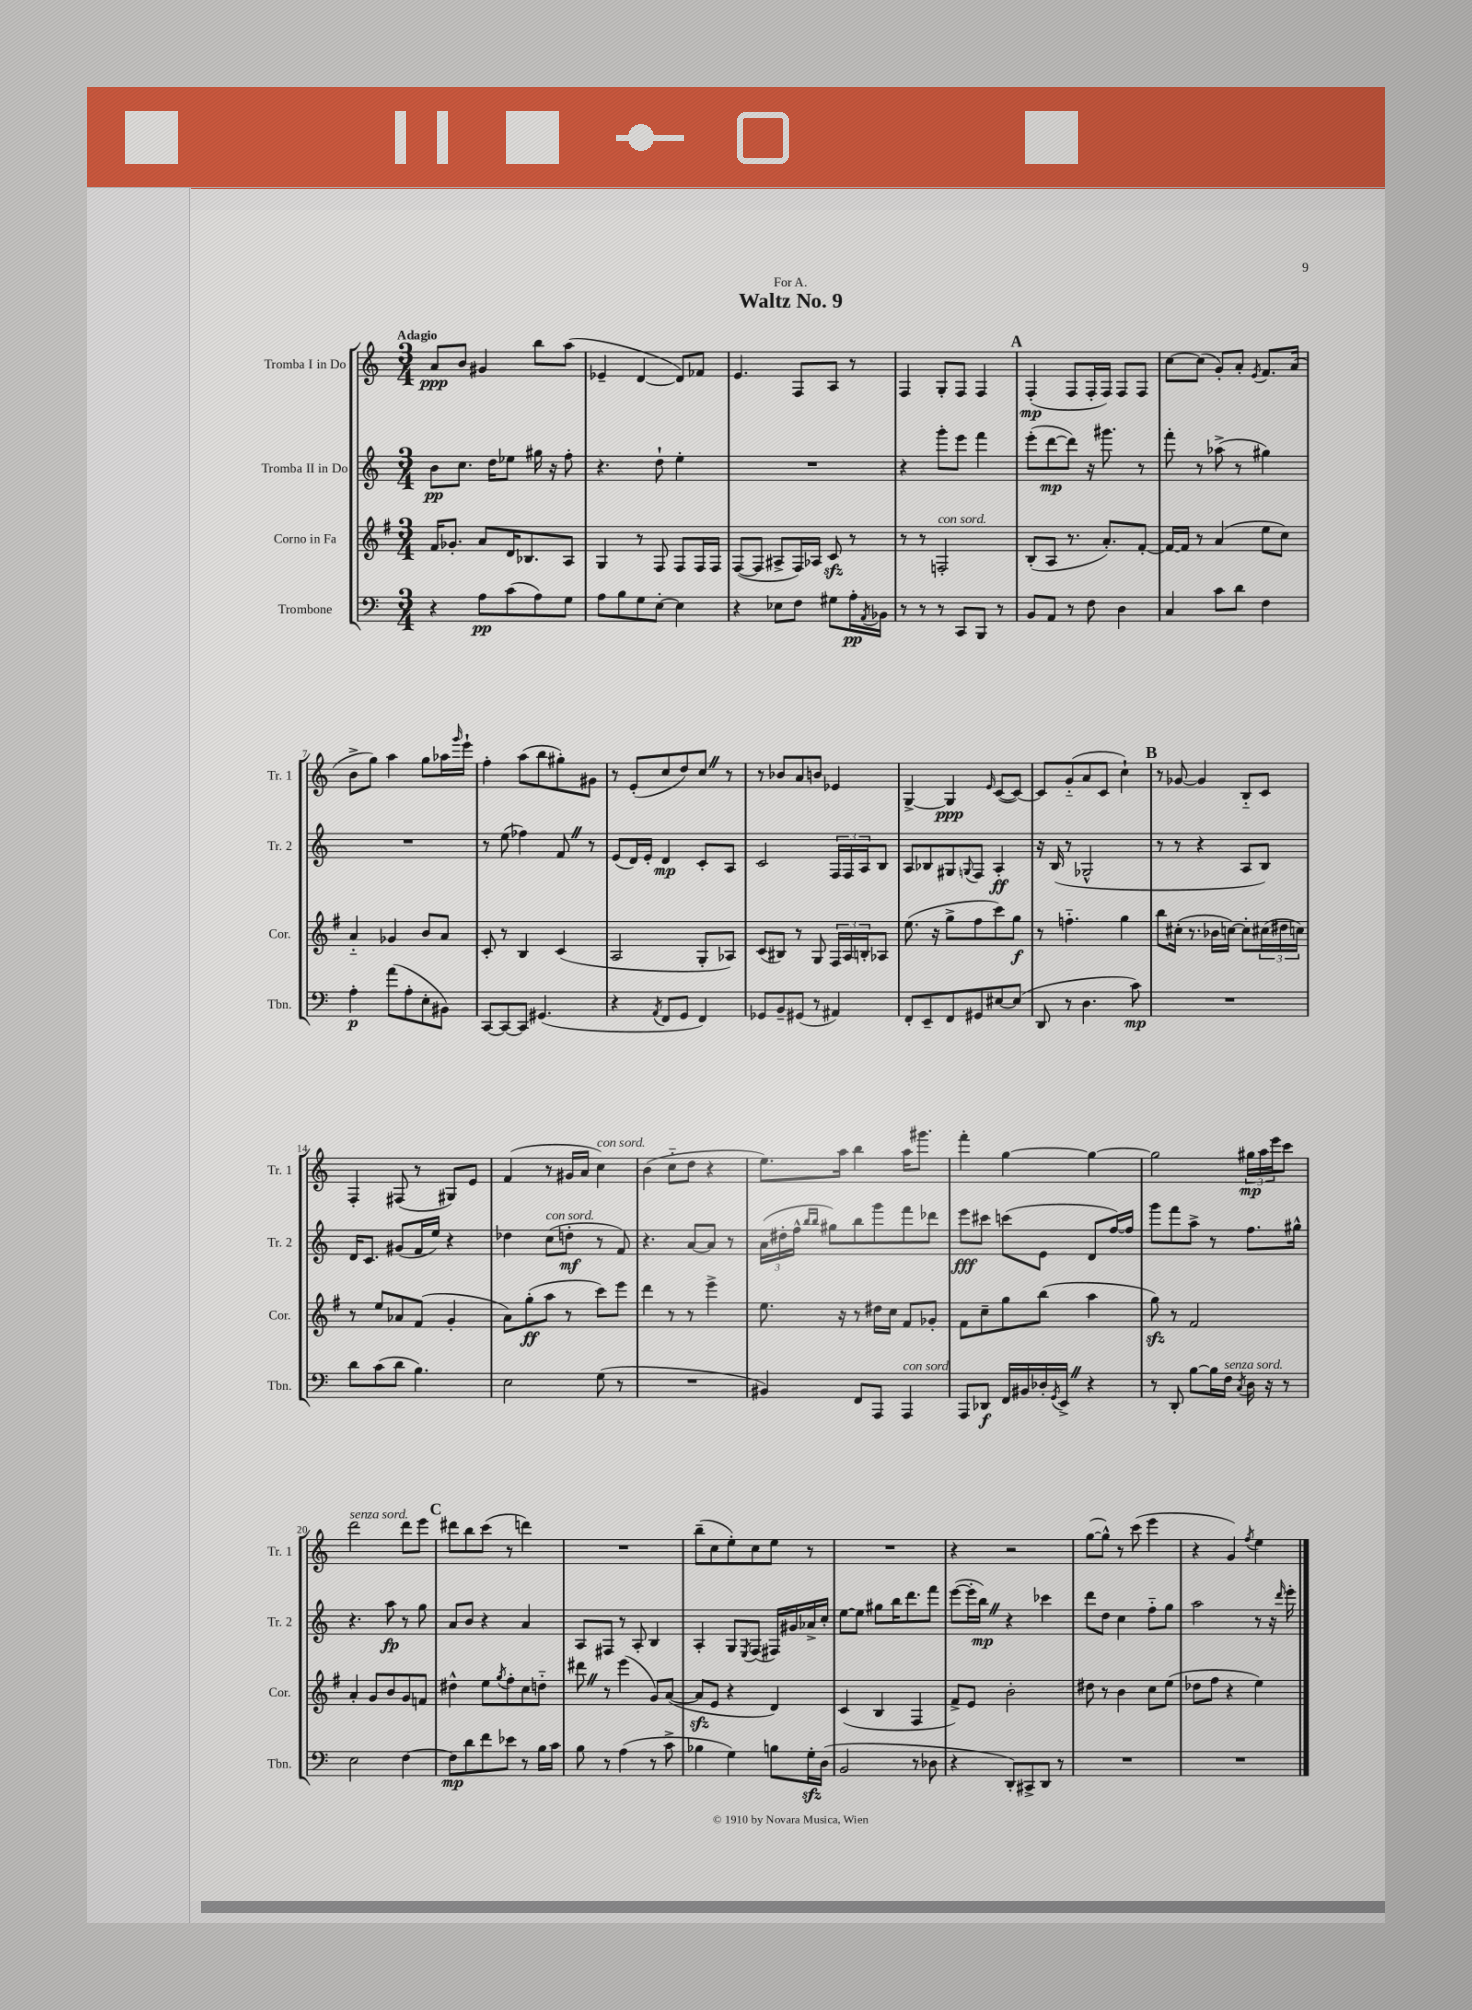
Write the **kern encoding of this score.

**kern	**dynam	**kern	**dynam	**kern	**dynam	**kern	**dynam
*part4	*part4	*part3	*part3	*part2	*part2	*part1	*part1
*staff4	*staff4	*staff3	*staff3	*staff2	*staff2	*staff1	*staff1
*I"Trombone	*	*I"Corno in Fa	*	*I"Tromba II in Do	*	*I"Tromba I in Do	*
*I'Tbn.	*	*I'Cor.	*	*I'Tr. 2	*	*I'Tr. 1	*
*clefF4	*	*clefG2	*	*clefG2	*	*clefG2	*
*k[]	*	*k[f#]	*	*k[]	*	*k[]	*
*M3/4	*	*M3/4	*	*M3/4	*	*M3/4	*
=1	=1	=1	=1	=1	=1	=1	=1
!	!	!	!	!	!	!LO:TX:a:B:t=Adagio	!
4r	.	16f#/KL	.	8b\L	pp	8a/L	ppp
.	.	8.g-X'/J	.	.	.	.	.
.	.	.	.	8.cc\J	.	8b/J	.
8A\L	pp	8a/L	.	.	.	4g#X/	.
.	.	.	.	16dd\KL	.	.	.
(8c\	.	16d/K	.	8ee-X\J	.	.	.
.	.	8.B-X/	.	.	.	.	.
8A\)	.	.	.	16gg#X\	.	8bb\L	.
.	.	.	.	16r	.	.	.
8G\J	.	8A/J	.	8ff'\	.	(8aa\J	.
=2	=2	=2	=2	=2	=2	=2	=2
8A\L	.	4G/	.	4.r	.	4e-X~/	.
8B\	.	.	.	.	.	.	.
8G\	.	8r	.	.	.	[4d/	.
[8E'\J	.	8F#/	.	8dd`\	.	.	.
4E\]	.	8F#/L	.	4ee'\	.	8d/L])	.
.	.	16F#/L	.	.	.	8f-X/J	.
.	.	16F#/JJ	.	.	.	.	.
=3	=3	=3	=3	=3	=3	=3	=3
4r	.	([8F#/L	.	2.r	.	4.e/	.
.	.	8F#/J]	.	.	.	.	.
8E-X\L	.	8A#X^/L	.	.	.	.	.
8F\J	.	16F#/L)	.	.	.	8F/L	.
.	.	16A-X/JJ	.	.	.	.	.
8G#X\L	.	8czz/	.	.	.	8A/J	.
16A'\L	pp	8r	.	.	.	8r	.
8qAA/	.	.	.	.	.	.	.
16BB-X\JJ	.	.	.	.	.	.	.
=4	=4	=4	=4	=4	=4	=4	=4
8r	.	8r	.	4r	.	4F/	.
8r	.	8r	.	.	.	.	.
!	!	!LO:TX:a:i:t=con sord.	!	!	!	!	!
8r	.	2Fn'/	.	8ggg'\L	.	8G'/L	.
8CC/L	.	.	.	8eee\J	.	8F/J	.
8BBB/J	.	.	.	4fff\	.	4F/	.
8r	.	.	.	.	.	.	.
!!LO:REH:place=s1:t=A
=5	=5	=5	=5	=5	=5	=5	=5
8BB/L	.	(8B'/L	.	(8eee'\L	.	(4F'/	mp
8AA/J	.	8A/J	.	[8ddd\	mp	.	.
8r	.	8.r	.	8ddd\J])	.	8F/L	.
8F\	.	.	.	16r	.	16F'/L	.
.	.	8.a'/L)	.	8.ggg#X\	.	16F/JJ)	.
4D\	.	.	.	.	.	8F/L	.
.	.	[8f#'/J	.	8r	.	8F/J	.
=6	=6	=6	=6	=6	=6	=6	=6
4C/	.	16f#/LL_	.	8fff'\	.	[8cc\L	.
.	.	16f#/JJ]	.	.	.	.	.
.	.	8r	.	8r	.	(8cc\J]	.
8c\L	.	(4a/	.	(8aa-X^\	.	8g'/L)	.
8d\J	.	.	.	8r	.	8a'/J	.
.	.	.	.	.	.	8qe/	.
4F\	.	8ee\L	.	4gg#X\)	.	8.f/L	.
.	.	8cc\J)	.	.	.	.	.
.	.	.	.	.	.	(16a/Jk	.
!!LO:LB:g=z
=7	=7	=7	=7	=7	=7	=7	=7
4A'\	p	4a/	.	2.r	.	8b^\L	.
.	.	.	.	.	.	8gg\J)	.
(8a\L	.	4g-X/	.	.	.	4aa\	.
8A'\	.	.	.	.	.	.	.
8E'\	.	8b/L	.	.	.	8gg\L	.
8BB#X\J)	.	8a/J	.	.	.	16aa-X\L	.
.	.	.	.	.	.	16qqggg/	.
.	.	.	.	.	.	16eee`\JJ	.
=8	=8	=8	=8	=8	=8	=8	=8
[8CC/L	.	8c'/	.	8r	.	4ff'\	.
8CC/_	.	8r	.	(8ee\	.	.	.
8CC/J]	.	4B/	.	4ff-X\)	.	(8aa\L	.
(4.GG#X/	.	.	.	.	.	8bb\	.
.	.	(4c/	.	8fZ/	.	8gg#X'\)	.
.	.	.	.	8r	.	8g#X\J	.
=9	=9	=9	=9	=9	=9	=9	=9
4r	.	2A/	.	(8e/L	.	8r	.
.	.	.	.	16d/L)	.	(8e'/L	.
.	.	.	.	16e'/JJ	.	.	.
8qAA/	.	.	.	.	.	.	.
8FF/L	.	.	.	4d/	mp	8cc/	.
8GG/J	.	.	.	.	.	8dd/)	.
4FF/)	.	8G'/L	.	8c'/L	.	8ccZ/J	.
.	.	8A-X/J)	.	8A/J	.	8r	.
=10	=10	=10	=10	=10	=10	=10	=10
8GG-X/L	.	(8c/L	.	2c/	.	8r	.
8BB~/	.	8B#X/J)	.	.	.	8b-X/L	.
(8GG#X/J	.	8r	.	.	.	8a/	.
8r	.	8G/	.	.	.	8bn/J	.
4AA#X/)	.	24F#/LL	.	24F/LL	.	4e-X/	.
.	.	24A/	.	24F/	.	.	.
.	.	24Bn'/J	.	24A/J	.	.	.
.	.	8A-X/J	.	8B/J	.	.	.
=11	=11	=11	=11	=11	=11	=11	=11
8FF'/L	.	(8.ee\	.	8A/L	.	[4G^/	.
8EE~/	.	.	.	8B-X/	.	.	.
.	.	16r	.	.	.	.	.
8FF/	.	8gg^\L	.	8G#X/	.	4G/]	ppp
.	.	.	.	8qqGn/	.	.	.
8GG#X/	.	8ff#\	.	8F/J	.	.	.
.	.	.	.	.	.	16qqe/	.
[8E#X/	.	8ccc\)	.	4A'/	ff	([8c/L	.
(8E#/J]	.	8gg\J	f	.	.	8c/J_)	.
=12	=12	=12	=12	=12	=12	=12	=12
8DD/	.	8r	.	16r	.	8c/L]	.
.	.	.	.	(16B/	.	.	.
8r	.	4.ffn\	.	8r	.	(8g/	.
4.D\	.	.	.	2G-X^^/	.	8a/	.
.	.	.	.	.	.	8c/J	.
.	.	4gg\	.	.	.	4cc`\)	.
8c\)	mp	.	.	.	.	.	.
!!LO:REH:place=s1:t=B
=13	=13	=13	=13	=13	=13	=13	=13
2.r	.	8bb\L	.	8r	.	8r	.
.	.	(16cc#X'\Jk	.	8r	.	[8g-X/	.
.	.	8.r	.	.	.	.	.
.	.	.	.	4r	.	4g-/]	.
.	.	16b-X\LL	.	.	.	.	.
.	.	[16ccn\JJ)	.	.	.	.	.
.	.	8cc'\L]	.	8A/L	.	8B/L	.
.	.	(24cc#X\L	.	8B/J)	.	8c/J	.
.	.	24dd#X\	.	.	.	.	.
.	.	24ccn\JJ)	.	.	.	.	.
!!LO:LB:g=z
=14	=14	=14	=14	=14	=14	=14	=14
8d\L	.	8r	.	16d/KL	.	4F'/	.
.	.	.	.	8.c/J	.	.	.
(8c\	.	8ee/L	.	.	.	.	.
8d\J	.	8a-X/	.	(8g#X/L	.	(8F#X/	.
4.B\)	.	(8f#/J	.	16f/L	.	8r	.
.	.	.	.	16ee/JJ)	.	.	.
.	.	4g'/	.	4r	.	8G#X/L)	.
.	.	.	.	.	.	8e/J	.
=15	=15	=15	=15	=15	=15	=15	=15
2E\	.	8a\L)	.	4dd-X\	.	(4f/	.
.	.	(8gg'\	ff	.	.	.	.
!	!	!	!	!LO:TX:a:i:t=con sord.	!	!	!
.	.	8aa\J	.	(8cc\L	.	8r	.
.	.	8r	.	8ddn'\J	mf	16g#X/LL	.
.	.	.	.	.	.	16a/JJ	.
!	!	!	!	!	!	!LO:TX:a:i:t=con sord.	!
(8G\	.	8ccc\L)	.	8r	.	4cc\)	.
8r	.	8eee\J	.	8f/)	.	.	.
=16	=16	=16	=16	=16	=16	=16	=16
2.r	.	4ddd\	.	4.r	.	(4b\	.
.	.	8r	.	.	.	8cc\L	.
.	.	8r	.	[8a/L	.	8dd\J	.
.	.	4eee^\	.	8a/J]	.	4r	.
.	.	.	.	8r	.	.	.
=17	=17	=17	=17	=17	=17	=17	=17
4BB#X/)	.	8.ee\	.	(24a\LL	.	8.ee\L)	.
.	.	.	.	24dd#X'\	.	.	.
.	.	.	.	24ff^^\JJ	.	.	.
.	.	.	.	16qqbb/LL	.	.	.
.	.	.	.	16qqbb/JJ	.	.	.
.	.	.	.	8gg#X\L)	.	.	.
.	.	16r	.	.	.	16aa\Jk	.
8FF/L	.	8r	.	8bb\	.	4bb\	.
8AAA/J	.	16dd#X\LL	.	8ggg\	.	.	.
.	.	16cc\JJ	.	.	.	.	.
!LO:TX:a:i:t=con sord.	!	!	!	!	!	!	!
4AAA/	.	8f#/L	.	8fff\	.	16aa\KL	.
.	.	.	.	.	.	8.ggg#X\J	.
.	.	8g-X'/J	.	8ddd-X\J	.	.	.
=18	=18	=18	=18	=18	=18	=18	=18
8AAA/L	.	8f#\L	.	8eee\L	fff	4fff'\	.
8DD-X/J	f	8cc~\	.	8ccc#X\J	.	.	.
16FF/LL	.	8gg\	.	(8cccn\L	.	[4gg\	.
16BB#X/	.	.	.	.	.	.	.
16D-X'/	.	(8bb\J	.	8e\J	.	.	.
8qGG/	.	.	.	.	.	.	.
16EE^Z/JJ	.	.	.	.	.	.	.
4r	.	4aa\	.	8d/L	.	4gg\_	.
.	.	.	.	[16ff/L)	.	.	.
.	.	.	.	16ff/JJ]	.	.	.
=19	=19	=19	=19	=19	=19	=19	=19
8r	.	8ggzz\)	.	8ggg\L	.	2gg\]	.
8DD'/	.	8r	.	8fff\	.	.	.
[8B\L	.	2f#/	.	8aa^\J	.	.	.
16B\L]	.	.	.	8r	.	.	.
!LO:TX:a:i:t=senza sord.	!	!	!	!	!	!	!
16F\JJ	.	.	.	.	.	.	.
8qC/	.	.	.	.	.	.	.
16D\	.	.	.	8.ff\L	.	24gg#X\LL	mp
.	.	.	.	.	.	24aa\	.
16r	.	.	.	.	.	.	.
.	.	.	.	.	.	24eee\J	.
8r	.	.	.	.	.	8ccc\J	.
.	.	.	.	16gg#X^^\Jk	.	.	.
!!LO:LB:g=z
=20	=20	=20	=20	=20	=20	=20	=20
!	!	!	!	!	!	!LO:TX:a:i:t=senza sord.	!
2E\	.	4a'/	.	4.r	.	2ddd\	.
.	.	8g/L	.	.	.	.	.
.	.	8b/	.	8aa\	fp	.	.
[4F\	.	8g/	.	8r	.	8ddd\L	.
.	.	8fn/J	.	8gg\	.	8eee\J	.
!!LO:REH:place=s1:t=C
=21	=21	=21	=21	=21	=21	=21	=21
8F\L]	mp	4dd#X^^\	.	8a/L	.	8ddd#X\L	.
8d\	.	.	.	8b/J	.	8bb\	.
8f\	.	8ee\L	.	4r	.	(8ccc\J	.
.	.	8qgg/	.	.	.	.	.
8e-X\J	.	8ff#'\	.	.	.	8r	.
8r	.	8cc\	.	4a/	.	4dddn\)	.
16B\LL	.	8ddn\J	.	.	.	.	.
16c\JJ	.	.	.	.	.	.	.
=22	=22	=22	=22	=22	=22	=22	=22
8B\	.	8ddd#XZ\	.	8A/L	.	2.r	.
8r	.	8r	.	8F#X/J	.	.	.
(4A\	.	(4eee\	.	8r	.	.	.
.	.	.	.	8A'/	.	.	.
8r	.	8g/L)	.	4B/	.	.	.
8c^\	.	([8a/J	.	.	.	.	.
=23	=23	=23	=23	=23	=23	=23	=23
4B-X\	.	8azz/L]	.	4A'/	.	(8bb~\L	.
.	.	8e/J	.	.	.	8cc\	.
4G\)	.	4r	.	8G/L	.	8ee'\)	.
.	.	.	.	8qE/	.	.	.
.	.	.	.	(8F/J	.	8cc\	.
8Bn\L	.	4d/)	.	16F#X/LL)	.	8ee\J	.
.	.	.	.	16g#X/	.	.	.
16Gzz'\L	.	.	.	16a-X^/	.	8r	.
(16D\JJ	.	.	.	16cc'/JJ	.	.	.
=24	=24	=24	=24	=24	=24	=24	=24
2BB/	.	(4c/	.	[8ee\L	.	2.r	.
.	.	.	.	8ee\J]	.	.	.
.	.	4B/	.	8gg#X\L	.	.	.
.	.	.	.	16bb\K	.	.	.
.	.	.	.	8.ddd\	.	.	.
8r	.	4F#/	.	.	.	.	.
8D-X\	.	.	.	8fff\J	.	.	.
=25	=25	=25	=25	=25	=25	=25	=25
4r	.	8f#^/L)	.	([8eee\L	.	4r	.
.	.	8e/J	.	16eee'\L]	.	.	.
.	.	.	.	16bbZ\JJ)	mp	.	.
8DD'/L)	.	2b'\	.	4r	.	2r	.
8CC#X^/	.	.	.	.	.	.	.
8DD/J	.	.	.	4ccc-X\	.	.	.
8r	.	.	.	.	.	.	.
=26	=26	=26	=26	=26	=26	=26	=26
2.r	.	8dd#X\	.	8ddd\L	.	([8gg\L	.
.	.	8r	.	8dd\J	.	8gg^^\J])	.
.	.	4b\	.	4cc\	.	8r	.
.	.	.	.	.	.	(8ccc\	.
.	.	8cc\L	.	8ff\L	.	4eee\	.
.	.	(8ee\J	.	8gg\J	.	.	.
=27	=27	=27	=27	=27	=27	=27	=27
2.r	.	8dd-X\L	.	2aa\	.	4r	.
.	.	8ff#\J	.	.	.	.	.
.	.	4r	.	.	.	4g/)	.
.	.	.	.	.	.	8qff/	.
.	.	4ee\)	.	8r	.	4ee\	.
.	.	.	.	16r	.	.	.
.	.	.	.	16qqddd/	.	.	.
.	.	.	.	16eee'\	.	.	.
==	==	==	==	==	==	==	==
*-	*-	*-	*-	*-	*-	*-	*-
